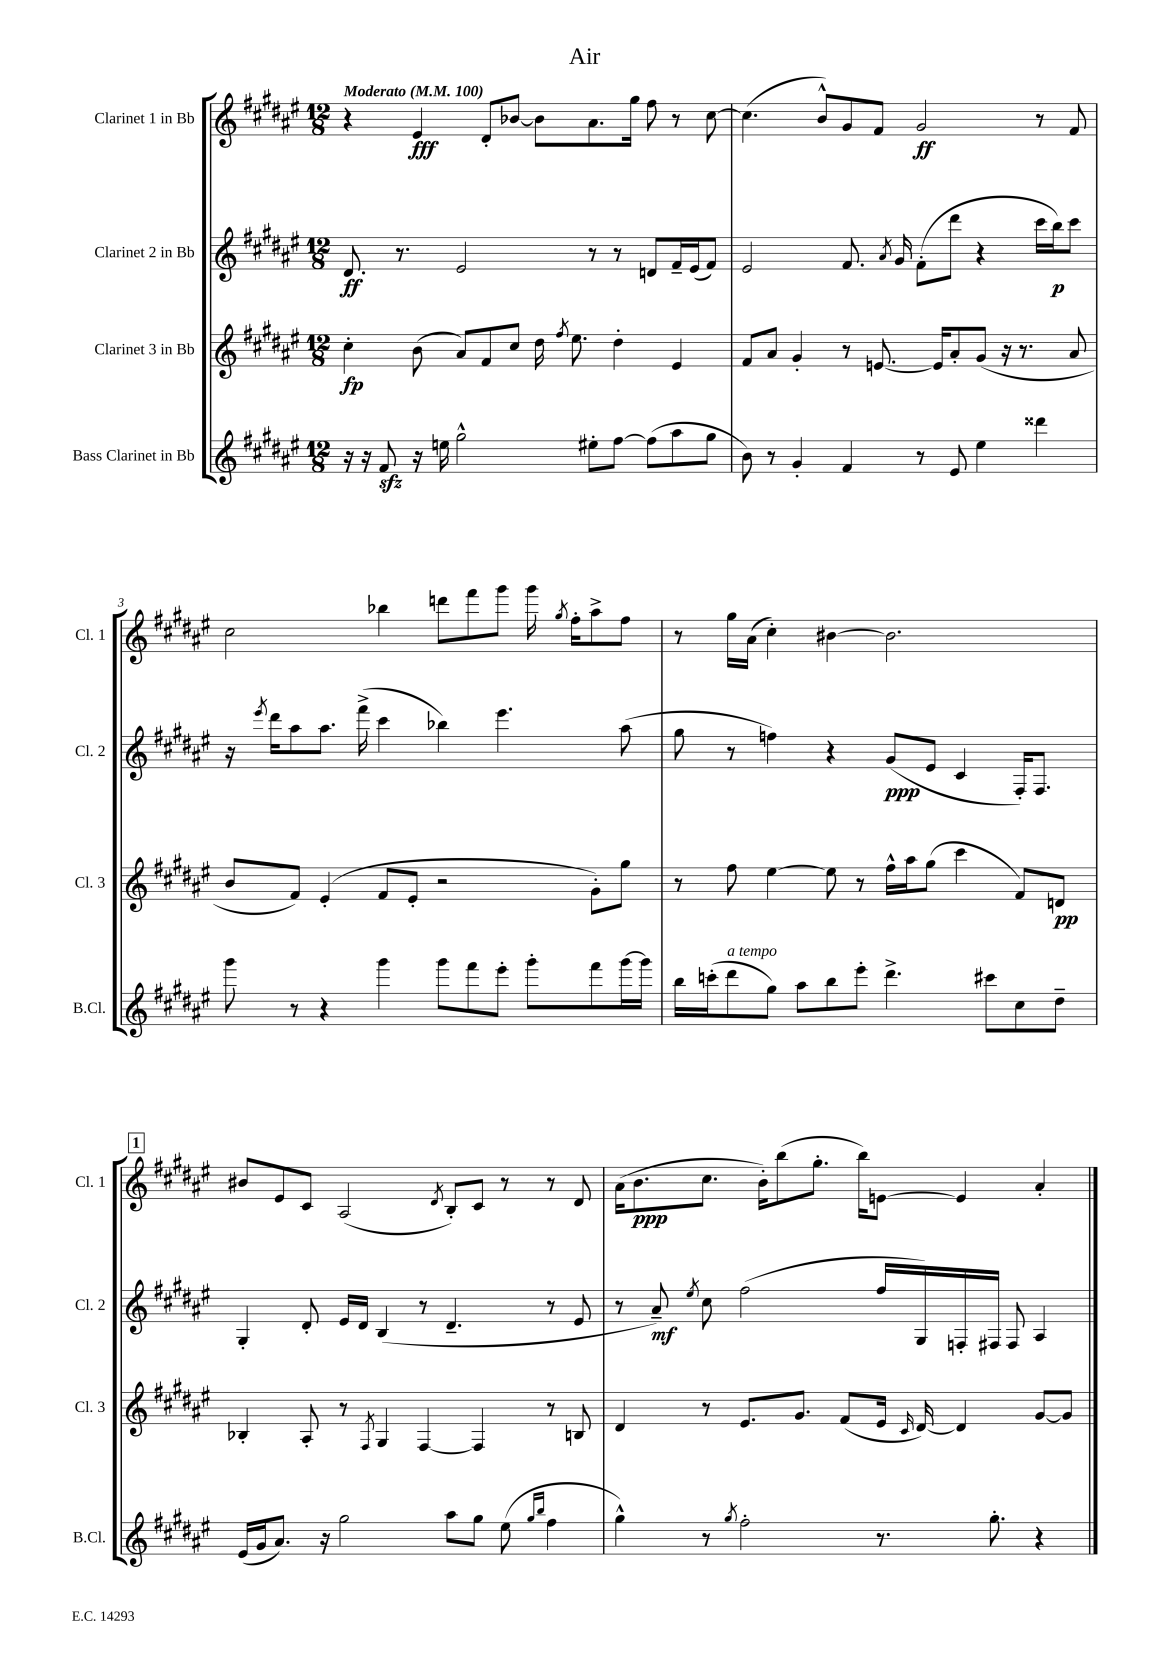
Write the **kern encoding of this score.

**kern	**kern	**dynam	**kern	**dynam	**kern	**dynam
*part4	*part3	*part3	*part2	*part2	*part1	*part1
*staff4	*staff3	*staff3	*staff2	*staff2	*staff1	*staff1
*I"Bass Clarinet in Bb	*I"Clarinet 3 in Bb	*	*I"Clarinet 2 in Bb	*	*I"Clarinet 1 in Bb	*
*I'B.Cl.	*I'Cl. 3	*	*I'Cl. 2	*	*I'Cl. 1	*
*clefG2	*clefG2	*	*clefG2	*	*clefG2	*
*k[f#c#g#d#a#e#]	*k[f#c#g#d#a#e#]	*	*k[f#c#g#d#a#e#]	*	*k[f#c#g#d#a#e#]	*
*M12/8	*M12/8	*	*M12/8	*	*M12/8	*
*MM100	*MM100	*	*MM100	*	*MM100	*
=1	=1	=1	=1	=1	=1	=1
!	!	!	!	!	!LO:TX:a:B:t=Moderato	!
16r	4cc#'\	fp	8.d#/	ff	4r	.
16r	.	.	.	.	.	.
8f#zz/	.	.	.	.	.	.
.	.	.	8.r	.	.	.
16r	(8b\	.	.	.	4e#/	fff
16een\	.	.	.	.	.	.
2gg#^^\	8a#/L)	.	2e#/	.	.	.
.	8f#/	.	.	.	8d#'/L	.
.	8cc#/J	.	.	.	[8b-X/J	.
.	16dd#\	.	.	.	8b-\L]	.
.	8qff#/	.	.	.	.	.
.	8.ee#\	.	.	.	.	.
8ee#X'\L	.	.	8r	.	8.a#\	.
[8ff#\J	4dd#'\	.	8r	.	.	.
.	.	.	.	.	16gg#\Jk	.
(8ff#\L]	.	.	8dn/L	.	8ff#\	.
8aa#\	4e#/	.	16f#~/L	.	8r	.
.	.	.	(16e#/J	.	.	.
8gg#\J	.	.	8f#/J)	.	[8cc#\	.
=2	=2	=2	=2	=2	=2	=2
8b\)	8f#/L	.	2e#/	.	(4.cc#\]	.
8r	8a#/J	.	.	.	.	.
4g#'/	4g#'/	.	.	.	.	.
.	.	.	.	.	8b^^/L)	.
4f#/	8r	.	8.f#/	.	8g#/	.
.	[8.en/	.	.	.	8f#/J	.
.	.	.	8qa#/	.	.	.
.	.	.	16g#/	.	.	.
8r	.	.	(8f#'\L	.	2g#/	ff
.	16e/KL]	.	.	.	.	.
8e#/	8a#'/	.	8ddd#\J	.	.	.
4ee#\	(8g#/J	.	4r	.	.	.
.	16r	.	.	.	.	.
.	8.r	.	.	.	.	.
4ddd##X\	.	.	16ccc#\LL	.	8r	.
.	.	.	16bb\J)	p	.	.
.	8a#/	.	8ccc#\J	.	8f#/	.
!!LO:LB:g=z
=3	=3	=3	=3	=3	=3	=3
8ggg#\	8b/L	.	16r	.	2cc#\	.
.	.	.	8qeee#/	.	.	.
.	.	.	16ddd#\KL	.	.	.
8r	8f#/J)	.	8aa#\	.	.	.
4r	(4e#'/	.	8.aa#\J	.	.	.
.	.	.	(16fff#^\	.	.	.
4ggg#\	8f#/L	.	4ccc#\	.	4bb-X\	.
.	8e#'/J	.	.	.	.	.
8ggg#\L	2r	.	4bb-X\)	.	8dddn\L	.
8fff#\	.	.	.	.	8fff#\	.
8eee#'\J	.	.	4.eee#\	.	8ggg#\J	.
8ggg#'\L	.	.	.	.	16ggg#\	.
.	.	.	.	.	8qgg#/	.
.	.	.	.	.	16ff#'\KL	.
8fff#\	8g#'\L)	.	.	.	8aa#^\	.
[16ggg#\L	8gg#\J	.	(8aa#\	.	8ff#\J	.
16ggg#\JJ]	.	.	.	.	.	.
=4	=4	=4	=4	=4	=4	=4
16bb\LL	8r	.	8gg#\	.	8r	.
(16cccn'\J	.	.	.	.	.	.
!LO:TX:a:i:t=a tempo	!	!	!	!	!	!
8ddd#\	8ff#\	.	8r	.	16gg#\LL	.
.	.	.	.	.	(16a#\JJ	.
8gg#\J)	[4ee#\	.	4ffn\)	.	4cc#'\)	.
8aa#\L	.	.	.	.	.	.
8bb\	8ee#\]	.	4r	.	[4b#X\	.
8eee#'\J	8r	.	.	.	.	.
4.ddd#^\	16ff#^^\LL	.	(8g#/L	ppp	2.b#\]	.
.	16aa#\J	.	.	.	.	.
.	(8gg#\J	.	8e#/J	.	.	.
.	4ccc#\	.	4c#/	.	.	.
8ccc#X\L	.	.	.	.	.	.
8cc#\	8f#/L)	.	16F#'/KL)	.	.	.
.	.	.	8.F#/J	.	.	.
8dd#~\J	8dn/J	pp	.	.	.	.
!!LO:LB:g=z
!!LO:REH:place=s1:t=1
=5	=5	=5	=5	=5	=5	=5
(16e#/LL	4B-X'/	.	4G#'/	.	8b#X/L	.
16g#/J	.	.	.	.	.	.
8.a#/J)	.	.	.	.	8e#/	.
.	8A#'/	.	8d#'/	.	8c#/J	.
16r	.	.	.	.	.	.
2gg#\	8r	.	16e#/LL	.	(2A#/	.
.	.	.	16d#/JJ	.	.	.
.	8qF#/	.	.	.	.	.
.	4G#/	.	(4B/	.	.	.
.	[4F#/	.	8r	.	.	.
.	.	.	.	.	8qd#/	.
8aa#\L	.	.	4.d#~/	.	8B'/L)	.
8gg#\J	4F#/]	.	.	.	8c#/J	.
(8ee#\	.	.	.	.	8r	.
16qqgg#/LL	.	.	.	.	.	.
16qqbb/JJ	.	.	.	.	.	.
4ff#\	8r	.	8r	.	8r	.
.	8Bn/	.	8e#/	.	8d#/	.
=6	=6	=6	=6	=6	=6	=6
4gg#^^\)	4d#/	.	8r	.	(16a#\KL	.
.	.	.	.	.	8.b\	ppp
.	.	.	8a#~/)	mf	.	.
.	.	.	8qee#/	.	.	.
8r	8r	.	8cc#\	.	8.cc#\J	.
8qgg#/	.	.	.	.	.	.
2ff#'\	8.e#/L	.	(2ff#\	.	.	.
.	.	.	.	.	16b'\KL)	.
.	.	.	.	.	(8bb\	.
.	8.g#/J	.	.	.	.	.
.	.	.	.	.	8.gg#'\J	.
.	(8f#/L	.	.	.	.	.
.	.	.	.	.	16bb\KL)	.
8.r	16e#/Jk	.	16ff#/LL	.	[8en\J	.
.	16qqc#/	.	.	.	.	.
.	[16d#/)	.	16G#/)	.	.	.
.	4d#/]	.	16Fn'/	.	4e/]	.
8.gg#'\	.	.	16F#X/JJ	.	.	.
.	.	.	8F#/	.	.	.
4r	[8g#/L	.	4A#/	.	4a#'/	.
.	8g#/J]	.	.	.	.	.
==	==	==	==	==	==	==
*-	*-	*-	*-	*-	*-	*-
